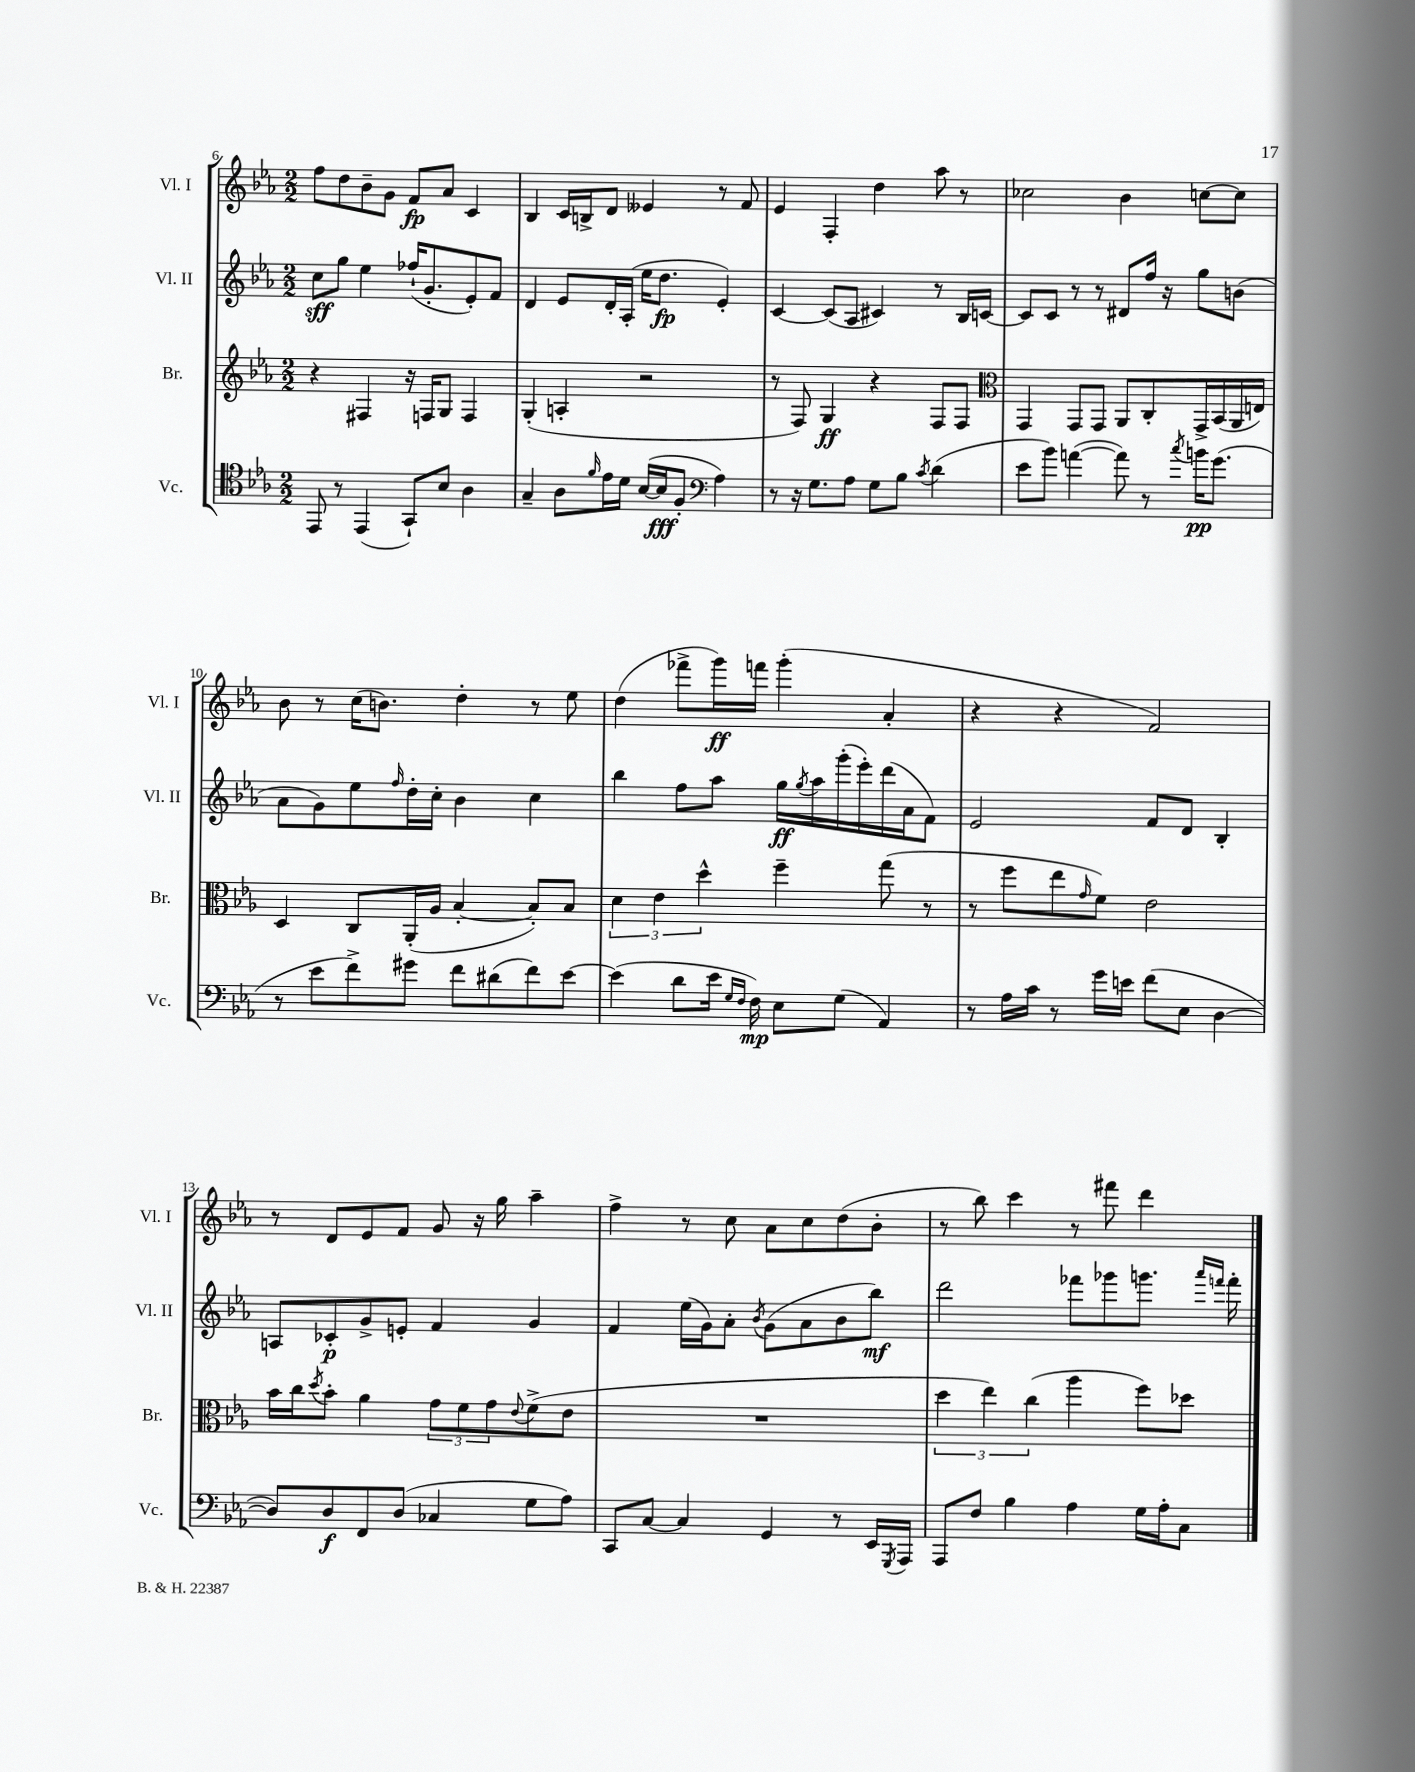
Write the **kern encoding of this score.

**kern	**kern	**kern	**kern
*staff4	*staff3	*staff2	*staff1
*clefC4	*clefG2	*clefG2	*clefG2
*k[b-e-a-]	*k[b-e-a-]	*k[b-e-a-]	*k[b-e-a-]
*M2/2	*M2/2	*M2/2	*M2/2
8EE-/	4r	8cc\L	8ff\L
8r	.	8gg\J	8dd\
(4EE-/	4F#/	4ee-\	8b-~\
.	.	.	8g\J
8GG`/L)	16r	(16ff-`/LK	8f/L
.	16F/LK	8.g'/	.
8B-/J	8G/J	.	8a-/J
4A-\	4F/	8e-'/)	4c/
.	.	8f/J	.
=	=	=	=
4G~/	(4G'/	4d/	4B-/
8A-\L	4A'/	8e-/L	16c/LL
.	.	.	16B^/J
16qqf/	.	.	.
16e-\L	.	16d'/L	8d/J
16d\JJ	.	(16A-'/JJ	.
([16B-/LL	2r	16ee-\LK	4e--/
16B-/]J	.	8.dd\J	.
8F'/J	.	.	.
*clefF4	*	*	*
4A-\)	.	4e-'/)	8r
.	.	.	8f/
=	=	=	=
8r	8r	[4c/	4e-/
16r	8F/)	.	.
8.G\L	.	.	.
.	4G/	(8c/]L	4F'/
8A-\J	.	8A-/J	.
8G\L	4r	4c#/)	4dd\
8B-\J	.	.	.
8qc/	.	.	.
(4d\	8F/L	8r	8aa-\
.	8F/J	16B-/LL	8r
.	.	[16c/JJ	.
=	=	=	=
*	*clefC3	*	*
8e-\L	4GG/	8c/]L	2cc-\
8b-\J)	.	8c/J	.
([4a\	8GG/L	8r	.
.	8GG/J	8r	.
8a\])	8AA-/L	8d#/L	4b-\
8r	8C'/	16ff/Jk	.
.	.	16r	.
8qcc/	.	.	.
16b\LK	16GG^/L	8gg\L	[8cc\L
(8.g\J	(16BB-/	.	.
.	16AA-/	(8b\J	8cc\]J
.	16E/JJ)	.	.
=	=	=	=
8r	4D/	8a-\L	8b-\
8e-\L	.	8g\)	8r
8f^\)	8C/L	8ee-\	(16cc\LK
.	.	.	8.b\J)
.	.	16qqff/	.
8g#\J	(16AA-'/L	16dd'\L	.
.	16A-/JJ	16cc'\JJ	.
8f\L	[4B-'/	4b-\	4dd'\
(8d#\	.	.	.
8f\)	8B-'/]L)	4cc\	8r
[8e-\J	8B-/J	.	8ee-\
=	=	=	=
(4e-\]	6d\	4bb-\	(4dd\
.	6e-\	.	.
8d\L	.	8ff\L	8fff-^\L
.	6dd^^\	.	.
16e-\Jk	.	8aa-\J	16ggg\L)
16qqG/LL	.	.	.
16qqF/JJ	.	.	.
16F\)	.	.	16fff\JJ
8E-\L	4ff~\	16gg\LL	(4ggg'\
.	.	8qgg/	.
.	.	16aa-\	.
(8G\J	.	(16ggg'\	.
.	.	16eee-'\)	.
4AA-/)	(8gg\	(16ddd\	4a-'/
.	.	16a-\J	.
.	8r	8f\J)	.
=	=	=	=
8r	8r	2e-/	4r
16A-\LL	8ff\L	.	.
16c\JJ	.	.	.
8r	8ee-\	.	4r
.	16qqg/	.	.
16g\LL	8f\J)	.	.
16e\JJ	.	.	.
(8f\L	2e-\	8f/L	2f/)
8E-\J	.	8d/J	.
[4D\	.	4B-'/	.
=	=	=	=
8D/]L)	16b-\LL	8A/L	8r
.	16cc\J	.	.
.	8qdd/	.	.
8D/	8b-'\J	8c-'/	8d/L
8FF/	4a-\	8g^/	8e-/
(8D/J	.	8e'/J	8f/J
4C-/	12g\L	4f/	8g/
.	12f\	.	.
.	.	.	16r
.	12g\	.	.
.	.	.	16gg\
.	8qqe-/	.	.
8G\L	(8f^\	4g/	4aa-~\
8A-\J)	8e-\J	.	.
=	=	=	=
8CC/L	1r	4f/	4ff^\
[8C/J	.	.	.
4C/]	.	(16ee-\LL	8r
.	.	16g\J)	.
.	.	8a-'\J	8cc\
.	.	8qb-/	.
4GG/	.	(8g\L	8a-\L
.	.	8a-\	8cc\
8r	.	8b-\	(8dd\
16EE-/LL	.	8bb-\J)	8b-'\J
8qGGG/	.	.	.
16AAA-/JJ	.	.	.
=	=	=	=
8AAA-/L	6dd\	2ddd\	8r
8F/J	.	.	8bb-\)
.	6ee-\)	.	.
4B-\	.	.	4ccc\
.	(6cc\	.	.
4A-\	4aa-\	8fff-\L	8r
.	.	8ggg-\	8fff#\
16G\LL	8ff\L)	8.ggg\J	4ddd\
16A-'\J	.	.	.
8C\J	8dd-\J	.	.
.	.	16qqaaa-/LL	.
.	.	16qqfff/JJ	.
.	.	16fff'\	.
==	==	==	==
*-	*-	*-	*-
